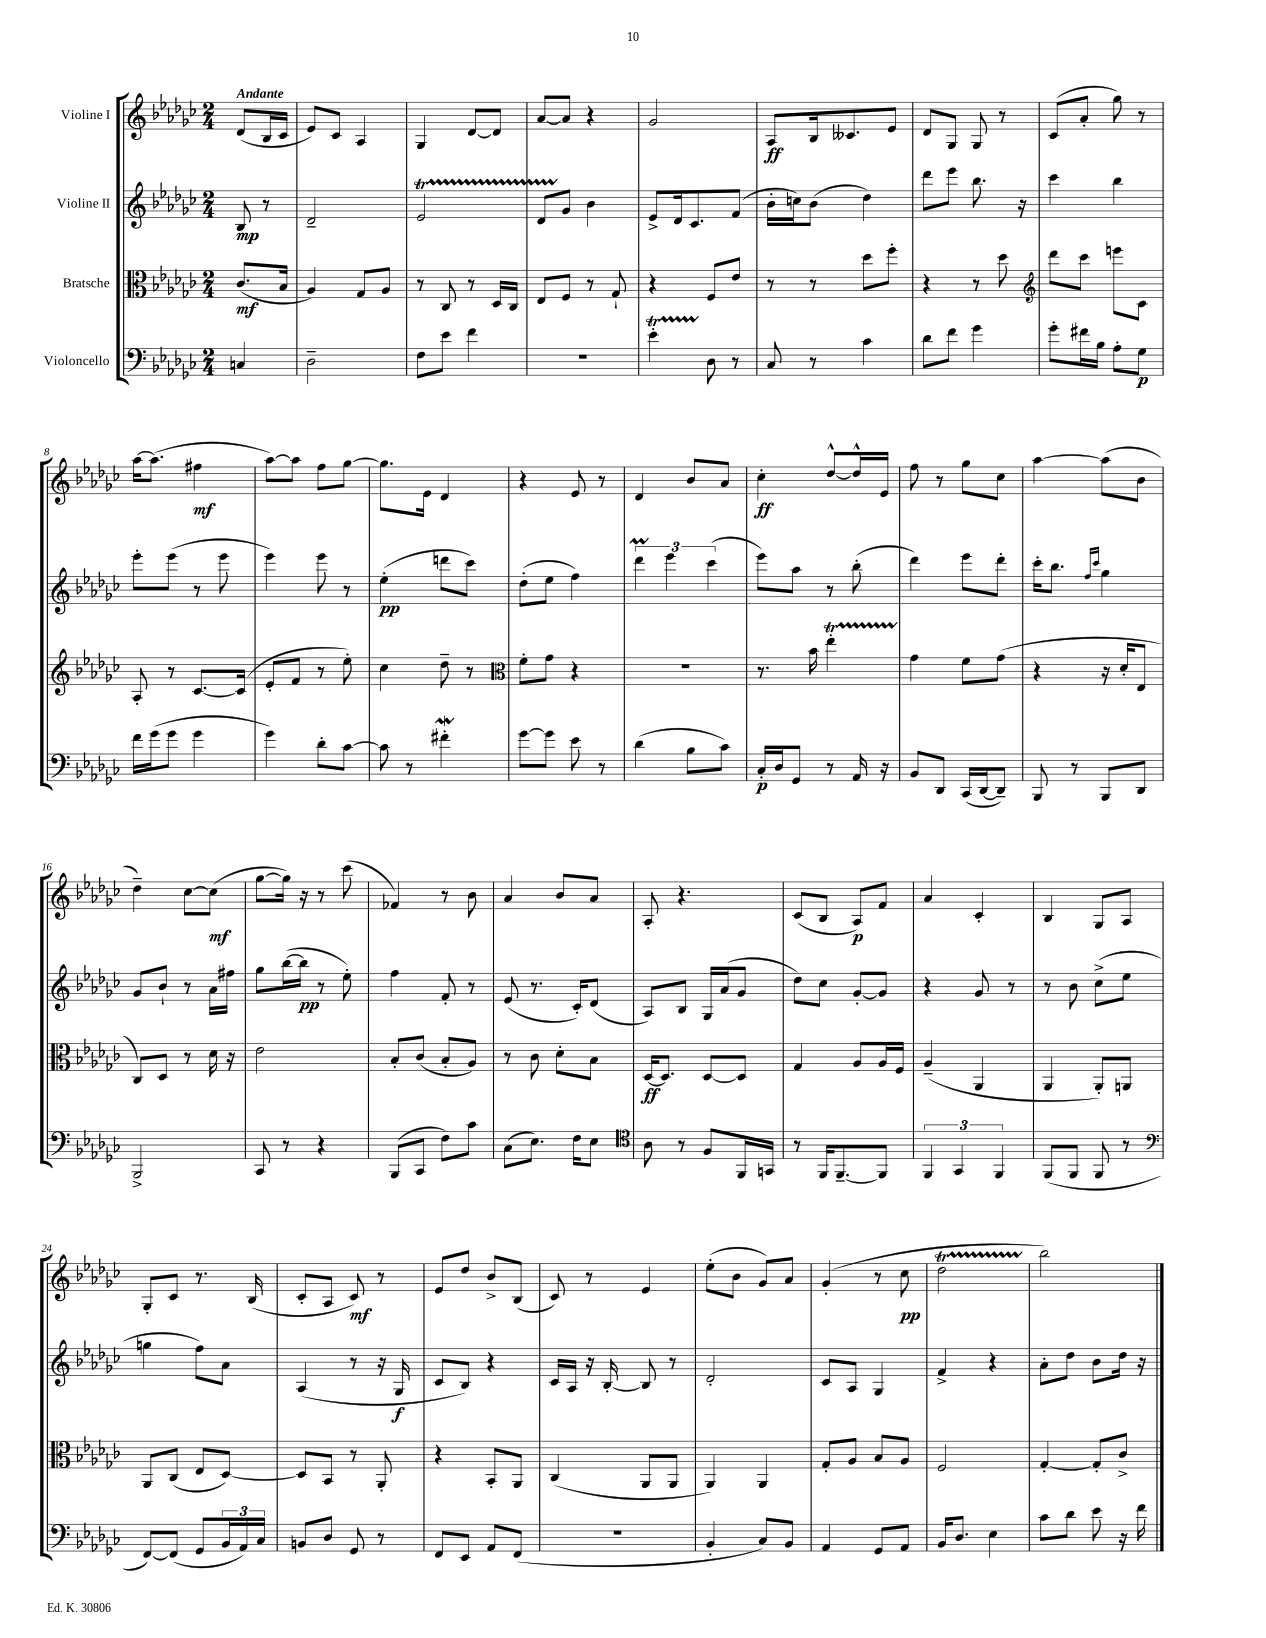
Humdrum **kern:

**kern	**dynam	**kern	**dynam	**kern	**dynam	**kern	**dynam
*part4	*part4	*part3	*part3	*part2	*part2	*part1	*part1
*staff4	*staff4	*staff3	*staff3	*staff2	*staff2	*staff1	*staff1
*I"Violoncello	*	*I"Bratsche	*	*I"Violine II	*	*I"Violine I	*
*clefF4	*	*clefC3	*	*clefG2	*	*clefG2	*
*k[b-e-a-d-g-c-]	*	*k[b-e-a-d-g-c-]	*	*k[b-e-a-d-g-c-]	*	*k[b-e-a-d-g-c-]	*
*M2/4	*	*M2/4	*	*M2/4	*	*M2/4	*
=	=	=	=	=	=	=	=
!	!	!	!	!	!	!LO:TX:a:B:t=Andante	!
4Cn/	.	(8.c-/L	mf	8B-/	mp	(8d-/L	.
.	.	.	.	8r	.	16B-/L	.
.	.	16B-/Jk	.	.	.	16c-/JJ	.
=1	=1	=1	=1	=1	=1	=1	=1
2D-~\	.	4A-/)	.	2d-~/	.	8e-/L)	.
.	.	.	.	.	.	8c-/J	.
.	.	8G-/L	.	.	.	4A-/	.
.	.	8A-/J	.	.	.	.	.
=2	=2	=2	=2	=2	=2	=2	=2
8F\L	.	8r	.	2e-T/	.	4G-/	.
8e-\J	.	8C-/	.	.	.	.	.
4f\	.	8r	.	.	.	[8d-/L	.
.	.	16D-/LL	.	.	.	8d-/J]	.
.	.	16C-/JJ	.	.	.	.	.
=3	=3	=3	=3	=3	=3	=3	=3
2r	.	8E-/L	.	8d-TTT/L	.	[8a-/L	.
.	.	8F/J	.	8g-/J	.	8a-/J]	.
.	.	8r	.	4b-\	.	4r	.
.	.	8G-`/	.	.	.	.	.
=4	=4	=4	=4	=4	=4	=4	=4
4e-T'\	.	4r	.	8e-^/L	.	2g-/	.
.	.	.	.	16d-/k	.	.	.
.	.	.	.	8.c-/	.	.	.
8D-\	.	8F/L	.	.	.	.	.
8r	.	8e-/J	.	(8f/J	.	.	.
=5	=5	=5	=5	=5	=5	=5	=5
8C-/	.	8r	.	16b-'\LL	.	8A-/L	ff
.	.	.	.	16ccn\J)	.	.	.
8r	.	8r	.	(8b-\J	.	16B-/k	.
.	.	.	.	.	.	8.c--X/	.
4c-\	.	8dd-\L	.	4dd-\)	.	.	.
.	.	8ff'\J	.	.	.	8e-/J	.
=6	=6	=6	=6	=6	=6	=6	=6
8d-\L	.	4r	.	8ddd-\L	.	8d-/L	.
8f\J	.	.	.	8eee-\J	.	8G-/J	.
4g-\	.	8r	.	8.bb-\	.	8G-/	.
.	.	8dd-\	.	.	.	8r	.
.	.	.	.	16r	.	.	.
=7	=7	=7	=7	=7	=7	=7	=7
*	*	*clefG2	*	*	*	*	*
8g-'\L	.	8ddd-\L	.	4ccc-\	.	(8c-/L	.
16f#X\L	.	8ccc-\J	.	.	.	8a-'/J	.
16B-\JJ	.	.	.	.	.	.	.
8A-'\L	.	8eeen\L	.	4bb-\	.	8gg-\)	.
8G-\J	p	8c-\J	.	.	.	8r	.
!!LO:LB:g=z
=8	=8	=8	=8	=8	=8	=8	=8
16f\LL	.	8A-'/	.	8eee-'\L	.	[16aa-\KL	.
(16g-\J	.	.	.	.	.	(8.aa-\J]	.
8g-\J	.	8r	.	(8eee-\J	.	.	.
4g-\	.	[8.c-/L	.	8r	.	4ff#X\	mf
.	.	.	.	8eee-\	.	.	.
.	.	(16c-/Jk]	.	.	.	.	.
=9	=9	=9	=9	=9	=9	=9	=9
4g-\)	.	8e-'/L	.	4eee-\)	.	[8aa-\L)	.
.	.	8f/J	.	.	.	8aa-\J]	.
8d-'\L	.	8r	.	8eee-\	.	8ff\L	.
[8c-\J	.	8ee-'\)	.	8r	.	[8gg-\J	.
=10	=10	=10	=10	=10	=10	=10	=10
8c-\]	.	4cc-\	.	(4ee-'\	pp	8.gg-\L]	.
8r	.	.	.	.	.	.	.
.	.	.	.	.	.	16e-\Jk	.
4f#XW'\	.	8dd-~\	.	8dddn\L	.	4d-/	.
.	.	8r	.	8ccc-\J)	.	.	.
=11	=11	=11	=11	=11	=11	=11	=11
*	*	*clefC3	*	*	*	*	*
[8g-\L	.	8f'\L	.	(8dd-'\L	.	4r	.
8g-\J]	.	8g-\J	.	8ee-\J	.	.	.
8e-\	.	4r	.	4ff\)	.	8e-/	.
8r	.	.	.	.	.	8r	.
=12	=12	=12	=12	=12	=12	=12	=12
(4d-\	.	2r	.	6ddd-M\	.	4d-/	.
.	.	.	.	6eee-\	.	.	.
8B-\L	.	.	.	.	.	8b-/L	.
.	.	.	.	(6ccc-\	.	.	.
8c-\J)	.	.	.	.	.	8a-/J	.
=13	=13	=13	=13	=13	=13	=13	=13
16C-'/LL	p	8.r	.	8eee-\L)	.	4cc-'\	ff
16D-/J	.	.	.	.	.	.	.
8GG-/J	.	.	.	8aa-\J	.	.	.
.	.	16b-\	.	.	.	.	.
8r	.	4ee-T'\	.	8r	.	[8dd-^^/L	.
16AA-/	.	.	.	(8bb-'\	.	16dd-^^/L]	.
16r	.	.	.	.	.	16e-/JJ	.
=14	=14	=14	=14	=14	=14	=14	=14
8BB-/L	.	4g-\	.	4ddd-\)	.	8ff\	.
8DD-/J	.	.	.	.	.	8r	.
(16CC-/LL	.	8f\L	.	8eee-\L	.	8gg-\L	.
[16DD-/J	.	.	.	.	.	.	.
8DD-~/J])	.	(8g-\J	.	8ddd-'\J	.	8cc-\J	.
=15	=15	=15	=15	=15	=15	=15	=15
8BBB-/	.	4r	.	16ccc-'\KL	.	[4aa-\	.
.	.	.	.	8.bb-\J	.	.	.
8r	.	.	.	.	.	.	.
.	.	.	.	16qqff/LL	.	.	.
.	.	.	.	16qqccc-/JJ	.	.	.
8BBB-/L	.	16r	.	4gg-\	.	(8aa-\L]	.
.	.	16d-'/KL	.	.	.	.	.
8DD-/J	.	8E-/J	.	.	.	8b-\J	.
!!LO:LB:g=z
=16	=16	=16	=16	=16	=16	=16	=16
2BBB-^/	.	8C-/L)	.	8g-/L	.	4dd-~\)	.
.	.	8D-/J	.	8b-`/J	.	.	.
.	.	8r	.	8r	.	[8cc-\L	.
.	.	16d-\	.	16a-\LL	.	(8cc-\J]	mf
.	.	16r	.	16ff#X\JJ	.	.	.
=17	=17	=17	=17	=17	=17	=17	=17
8CC-/	.	2e-\	.	8gg-\L	.	[8gg-\L	.
8r	.	.	.	([16bb-\L	.	16gg-\Jk])	.
.	.	.	.	16bb-\JJ]	pp	16r	.
4r	.	.	.	8r	.	8r	.
.	.	.	.	8ee-'\)	.	(8ccc-\	.
=18	=18	=18	=18	=18	=18	=18	=18
(8BBB-/L	.	8B-'/L	.	4ff\	.	4f-X/)	.
8CC-/J	.	(8c-/J	.	.	.	.	.
8F\L)	.	8B-'/L	.	8f'/	.	8r	.
8c-\J	.	8A-/J)	.	8r	.	8b-\	.
=19	=19	=19	=19	=19	=19	=19	=19
(8C-\L	.	8r	.	(8e-/	.	4a-/	.
8.E-\J)	.	8c-\	.	8.r	.	.	.
.	.	8d-'\L	.	.	.	8b-/L	.
16F\KL	.	.	.	16c-'/KL)	.	.	.
8E-\J	.	8B-\J	.	(8d-/J	.	8a-/J	.
=20	=20	=20	=20	=20	=20	=20	=20
*clefC4	*	*	*	*	*	*	*
8A-\	.	[16D-/KL	ff	8A-/L)	.	8A-'/	.
.	.	8.D-/J]	.	.	.	.	.
8r	.	.	.	8B-/J	.	4.r	.
8F/L	.	[8D-/L	.	16G-/LL	.	.	.
.	.	.	.	(16a-/J	.	.	.
16FF/L	.	8D-/J]	.	8g-/J	.	.	.
16GGn/JJ	.	.	.	.	.	.	.
=21	=21	=21	=21	=21	=21	=21	=21
8r	.	4G-/	.	8dd-\L)	.	(8c-/L	.
16FF/KL	.	.	.	8cc-\J	.	8B-/J	.
[8.FF~/	.	.	.	.	.	.	.
.	.	8A-/L	.	[8g-'/L	.	8A-/L)	p
8FF/J]	.	16A-/L	.	8g-/J]	.	8f/J	.
.	.	16F/JJ	.	.	.	.	.
=22	=22	=22	=22	=22	=22	=22	=22
6FF/	.	(4A-~/	.	4r	.	4a-/	.
6GG-/	.	.	.	.	.	.	.
.	.	4AA-/	.	8g-/	.	4c-'/	.
6FF/	.	.	.	.	.	.	.
.	.	.	.	8r	.	.	.
=23	=23	=23	=23	=23	=23	=23	=23
(8FF/L	.	4AA-/	.	8r	.	4B-/	.
8FF/J	.	.	.	8b-\	.	.	.
8FF/	.	8AA-'/L)	.	(8cc-^\L	.	8G-/L	.
8r	.	8AAn/J	.	8ee-\J	.	8A-/J	.
!!LO:LB:g=z
=24	=24	=24	=24	=24	=24	=24	=24
*clefF4	*	*	*	*	*	*	*
[8FF/L)	.	8AA-/L	.	4ggn\	.	8G-'/L	.
(8FF/J]	.	(8C-/J	.	.	.	8c-/J	.
8GG-/L	.	8E-/L	.	8ff\L)	.	8.r	.
24BB-/L	.	[8D-/J)	.	8a-\J	.	.	.
24AA-/)	.	.	.	.	.	.	.
.	.	.	.	.	.	(16B-/	.
24C-/JJ	.	.	.	.	.	.	.
=25	=25	=25	=25	=25	=25	=25	=25
8BBn/L	.	8D-/L]	.	(4A-/	.	8c-'/L	.
8D-/J	.	8BB-/J	.	.	.	8A-/J	.
8GG-/	.	8r	.	8r	.	8c-/)	mf
8r	.	8AA-'/	.	16r	.	8r	.
.	.	.	.	16G-/	f	.	.
=26	=26	=26	=26	=26	=26	=26	=26
8FF/L	.	4r	.	8c-/L	.	8e-/L	.
8EE-/J	.	.	.	8B-/J)	.	8dd-/J	.
8AA-/L	.	8BB-'/L	.	4r	.	8b-^/L	.
(8FF/J	.	8AA-/J	.	.	.	(8B-/J	.
=27	=27	=27	=27	=27	=27	=27	=27
2r	.	(4C-/	.	16c-/LL	.	8c-/)	.
.	.	.	.	16A-/JJ	.	.	.
.	.	.	.	16r	.	8r	.
.	.	.	.	[16B-'/	.	.	.
.	.	8AA-/L	.	8B-/]	.	4e-/	.
.	.	8AA-/J	.	8r	.	.	.
=28	=28	=28	=28	=28	=28	=28	=28
4BB-'/	.	4AA-/)	.	2d-'/	.	(8ee-'\L	.
.	.	.	.	.	.	8b-\J	.
8C-/L)	.	4AA-/	.	.	.	8g-/L)	.
8BB-/J	.	.	.	.	.	8a-/J	.
=29	=29	=29	=29	=29	=29	=29	=29
4AA-/	.	8G-'/L	.	8c-/L	.	(4g-'/	.
.	.	8A-/J	.	8A-/J	.	.	.
8GG-/L	.	8B-/L	.	4G-/	.	8r	.
8AA-/J	.	8A-/J	.	.	.	8cc-\	pp
=30	=30	=30	=30	=30	=30	=30	=30
16BB-/KL	.	2F/	.	4f^/	.	2dd-T\	.
8.D-/J	.	.	.	.	.	.	.
4E-\	.	.	.	4r	.	.	.
=31	=31	=31	=31	=31	=31	=31	=31
8c-\L	.	[4G-'/	.	8a-'\L	.	2bb-\)	.
8d-\J	.	.	.	8dd-\J	.	.	.
8e-\	.	8G-'/L]	.	8b-\L	.	.	.
16r	.	8c-^/J	.	16dd-\Jk	.	.	.
16f\	.	.	.	16r	.	.	.
==	==	==	==	==	==	==	==
*-	*-	*-	*-	*-	*-	*-	*-
